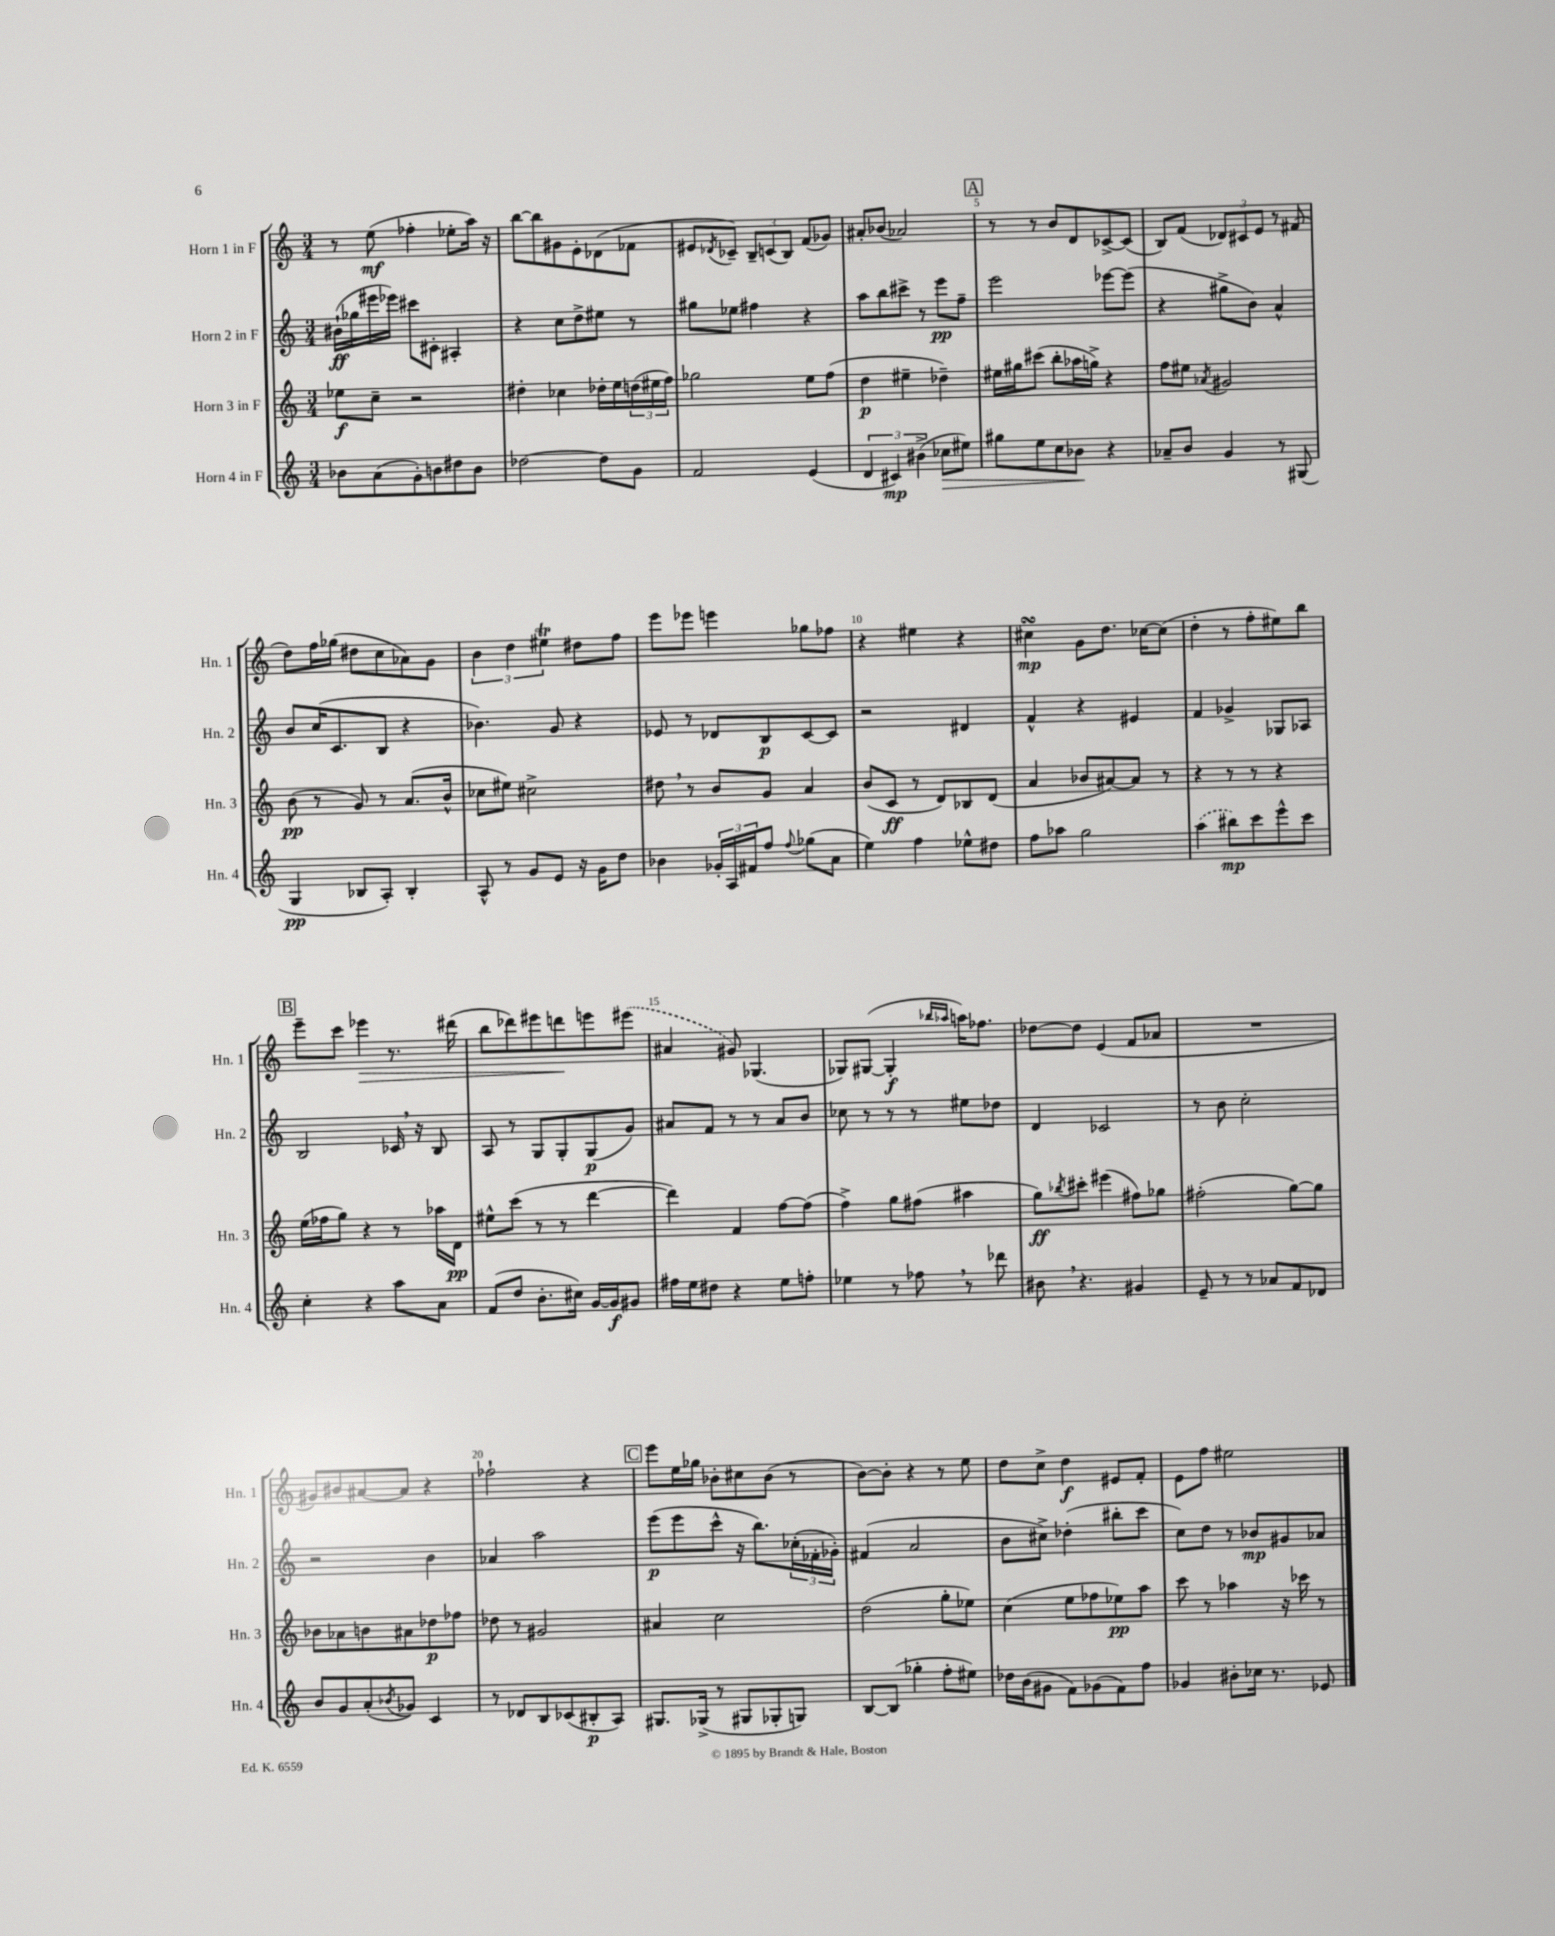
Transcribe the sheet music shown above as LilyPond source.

<<
\new StaffGroup <<
\new Staff = "s0" \with { instrumentName = "Horn 1 in F" shortInstrumentName = "Hn. 1" } {
    \clef treble \key c \major \numericTimeSignature \time 3/4
    r8 e''8\mf( fes''4-. ees''8-. a''16) r16 |
    b''8~ b''8 gis'8 e'8-. des'8( fes'8 |
    eis'8 \acciaccatura { des'8 } ces'8--) \tuplet 3/2 { b8-- c'8( b8) } f'8( ges'8) |
    ais'8-. bes'8( aes'2) |
    \mark \markup { \box "A" } r8 r8 b'8 d'8 ces'8~-> ces'8( |
    b8) f'8( \tuplet 3/2 { des'8) cis'8 e'8 } r8 fis'8( |
    d''8) f''16 ges''16( dis''8 c''8 aes'8) g'8 |
    \tuplet 3/2 { b'4 d''4 eis''4\trill } dis''8 f''8 |
    e'''8 ees'''8 e'''4 ges''8 fes''8 |
    r4 eis''4 r4 |
    cis''4\turn\mp g'8 d''8. ces''16~ ces''8( |
    d''4-. r8 f''8-. eis''8) b''8 |
    \mark \markup { \box "B" } e'''8-- c'''8 ees'''4\> r8. dis'''16( |
    b''8 des'''8) eis'''8 d'''8\! e'''8 \once \slurDashed eis'''8( |
    ais'4 gis'8) ges4.( |
    ges8) gis8~( gis4-.\f \grace { bes''16 aes''16 } a''16) fes''8. |
    des''8~ des''8 e'4( f'8 aes'8 |
    R2. |
    gis'8) bis'8 ais'8~ ais'8 r4 |
    fes''2-! r4 |
    \mark \markup { \box "C" } e'''8 e''16 ges''16 bes'8-. cis''8 bes'8( r8 |
    b'8~) b'8-. r4 r8 e''8 |
    d''8 c''8-> d''4\f eis'8 f'8-. |
    e'8 f''8 eis''2 \bar "|." |
}
\new Staff = "s1" \with { instrumentName = "Horn 2 in F" shortInstrumentName = "Hn. 2" } {
    \clef treble \key c \major \numericTimeSignature \time 3/4
    bis'16-!\ff( ges''16 eis'''16 ees'''16) cis'''8 cis'8-. ais4-. |
    r4 c''8 d''8-> eis''8 r8 |
    gis''8 ees''8 fis''4 r4 |
    a''8 b''8 cis'''8-> r8 e'''8\pp f''8-- |
    \mark \markup { \box "A" } e'''2 ees'''8~ ees'''8( |
    r4 gis''8-> b'8) a'4-^ |
    b'8 c''16( c'8. b8 r4 |
    bes'4.) g'8 r4 |
    ees'8 r8 des'8 b8\p c'8~ c'8 |
    r2 dis'4 |
    f'4-^ r4 eis'4 |
    f'4 ges'4-> ges8 aes8 |
    \mark \markup { \box "B" } b2 ces'16 \breathe r16 b8 |
    a8 r8 g8 g8-. g8\p( g'8) |
    ais'8 f'8 r8 r8 ais'8 b'8 |
    ces''8 r8 r8 r8 eis''8 des''8 |
    d'4 ces'2 |
    r8 b'8 c''2-. |
    r2 b'4 |
    aes'4 a''2 |
    \mark \markup { \box "C" } e'''8\p( e'''8 c'''8-^ r16 b''8.) \tuplet 3/2 { ces''16-.( fes'16-. ges'16-.) } |
    fis'4( a'2 |
    b'8 cis''8->) des''4-.( bis''8-. c'''8 |
    c''8) d''8 r8 bes'8\mp gis'8 aes'8 \bar "|." |
}
\new Staff = "s2" \with { instrumentName = "Horn 3 in F" shortInstrumentName = "Hn. 3" } {
    \clef treble \key c \major \numericTimeSignature \time 3/4
    ees''8\f c''8-- r2 |
    dis''4-. ces''4 des''16-. e''16 \tuplet 3/2 { d''16( eis''16 f''16) } |
    ges''2 e''8 f''8( |
    d''4\p eis''4-- des''4--) |
    \mark \markup { \box "A" } eis''16 gis''16 cis'''8( b''8-. aes''16 g''16->) r4 |
    f''8 eis''8 \acciaccatura { aes'8 } gis'2 |
    b'8\pp( r8 g'8) r8 a'8.( b'16-^ |
    ces''8 eis''8) cis''2-> |
    dis''8 \breathe r8 b'8 g'8 a'4 |
    b'8( c'8\ff r8 d'8) bes8 d'8( |
    a'4 bes'8 ais'8~) ais'8 r8 |
    r4 r8 r8 r4 |
    \mark \markup { \box "B" } e''16( fes''16 g''8) r4 r8 aes''16 d'16\pp |
    eis''8-^ c'''8( r8 r8 d'''4~ |
    d'''4) f'4 f''8~ f''8( |
    f''4->) g''8 fis''8( ais''4 |
    g''8\ff) \acciaccatura { bes''8 } cis'''8-. eis'''4( fis''8) ges''8 |
    fis''2-.( g''8~) g''8 |
    bes'8 aes'8 b'8 ais'8 des''8\p fes''8 |
    des''8 r8 gis'2 |
    \mark \markup { \box "C" } ais'4 c''2 |
    d''2( g''8-. ees''8) |
    c''4( e''8 fes''8 ees''8\pp) a''8 |
    c'''8 r8 aes''4 r16 ces'''16 r8 \bar "|." |
}
\new Staff = "s3" \with { instrumentName = "Horn 4 in F" shortInstrumentName = "Hn. 4" } {
    \clef treble \key c \major \numericTimeSignature \time 3/4
    bes'8 a'8( g'8-.) b'8 dis''8 b'8 |
    des''2~ des''8 g'8 |
    f'2 e'4( |
    \tuplet 3/2 { d'4 cis'4\mp) bis'4->( } ces''8\> eis''8) |
    \mark \markup { \box "A" } gis''8 e''8 c''8 bes'8\! r4 |
    aes'8-- b'8 g'4 r8 gis8( |
    g4\pp bes8 a8-.) bes4-. |
    a8-^ r8 g'8 e'8 r16 g'16 d''8 |
    bes'4 \tuplet 3/2 { ges'16-. a16 fis'16 } f''8 \appoggiatura { f''8 } ges''8( a'8 |
    e''4) f''4 ees''8-^ dis''8 |
    f''8 aes''8 g''2 |
    \once \slurDashed a''4( bis''8\mp) c'''8 e'''8-^ c'''8 |
    \mark \markup { \box "B" } c''4-. r4 a''8 a'8 |
    f'8( d''8 b'8.-. cis''16) g'16~ g'16\f gis'8 |
    fis''16 e''16 dis''8 r4 e''8 f''8-. |
    ees''4 r8 fes''8 \breathe r8 des'''8 |
    bis'8 \breathe r4. gis'4 |
    e'8-- r8 r8 aes'8 f'8 des'8 |
    b'8 g'8 a'8-.( \acciaccatura { bes'8 } ges'8) c'4 |
    r8 des'8 b8 ces'8( bis8-.\p a8) |
    \mark \markup { \box "C" } gis8. ges16->( r8 gis8 ges8-. g8) |
    b8~ b8( ges''4-. f''8-. eis''8) |
    des''16 b'16( gis'8 f'8) ges'8( f'8) f''8 |
    ges'4 bis'8-. ces''16 r8. ees'8 \bar "|." |
}
>>
>>
\layout { \context { \Score \override BarNumber.break-visibility = ##(#f #t #t) barNumberVisibility = #(every-nth-bar-number-visible 5) } }
